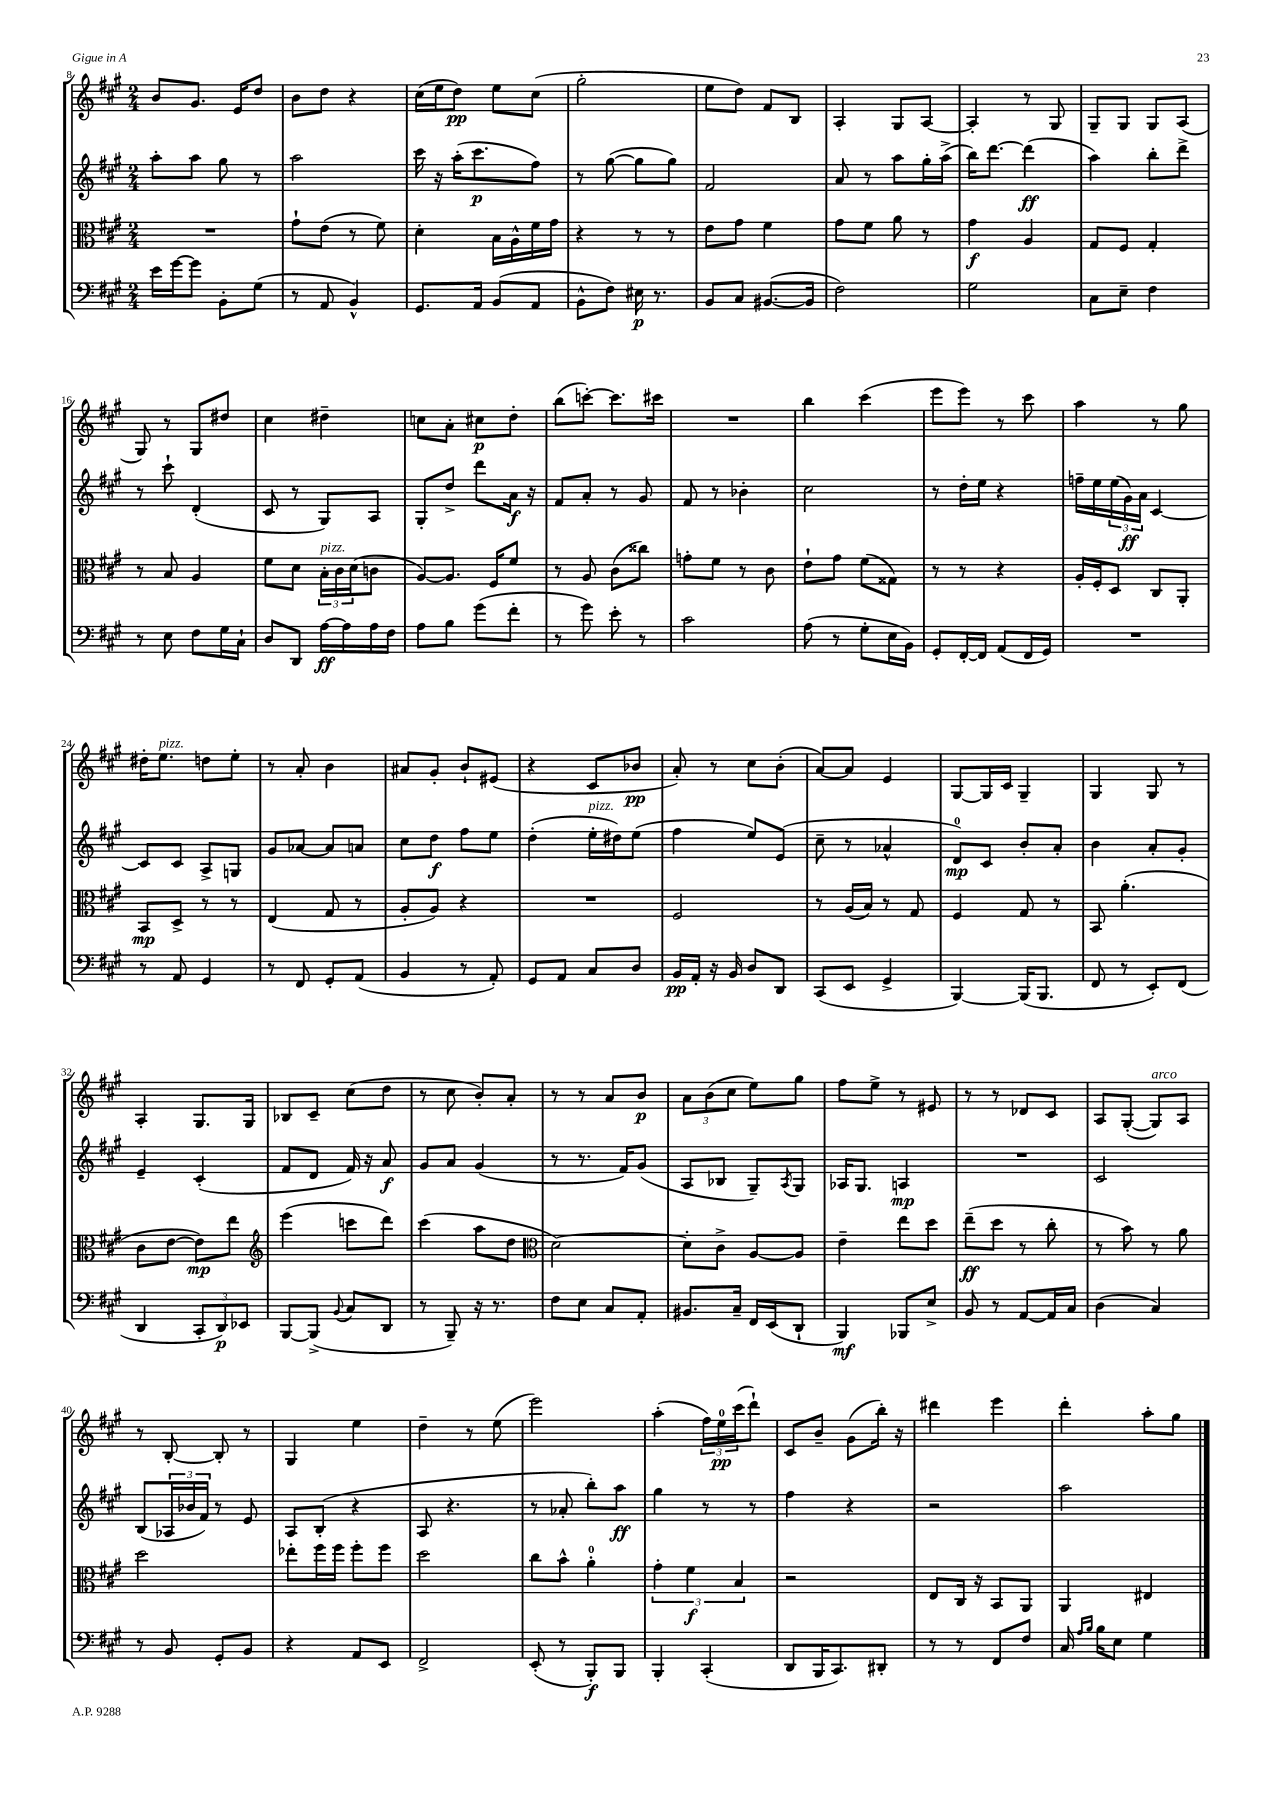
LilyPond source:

<<
\new StaffGroup <<
\new Staff = "s0" {
    \clef treble \key a \major \numericTimeSignature \time 2/4
    b'8 gis'8. e'16 d''8 |
    b'8 d''8 r4 |
    cis''16( e''16 d''8\pp) e''8 cis''8( |
    gis''2-. |
    e''8 d''8) fis'8 b8 |
    a4-. gis8 a8~ |
    a4-. r8 gis8 |
    gis8-- gis8 gis8 a8( |
    gis8) r8 gis8 dis''8 |
    cis''4 dis''4-- |
    c''8 a'8-. cis''8\p d''8-. |
    b''8( c'''8~-.) c'''8. cis'''16 |
    R2 |
    b''4 cis'''4( |
    e'''8 e'''8) r8 cis'''8 |
    a''4 r8 gis''8 |
    dis''16-. e''8.^\markup { \italic "pizz." } d''8 e''8-. |
    r8 a'8-. b'4 |
    ais'8 gis'8-. b'8-! eis'8( |
    r4 cis'8 bes'8\pp |
    a'8-.) r8 cis''8 b'8-.( |
    a'8~) a'8 e'4 |
    gis8~ gis16 cis'16 gis4-- |
    gis4 gis8 r8 |
    a4-. gis8. gis16 |
    bes8 cis'8-- cis''8( d''8 |
    r8 cis''8 b'8-.) a'8-. |
    r8 r8 a'8 b'8\p |
    \tuplet 3/2 { a'8 b'8( cis''8 } e''8) gis''8 |
    fis''8 e''8-> r8 eis'8 |
    r8 r8 des'8 cis'8 |
    a8 gis8~-.( gis8^\markup { \italic "arco" }) a8 |
    r8 b8~-. b8-. r8 |
    gis4 e''4 |
    d''4-- r8 e''8( |
    e'''2) |
    a''4-.( \tuplet 3/2 { fis''16) e''16-0\pp cis'''16( } d'''8-!) |
    cis'8 b'8-- gis'8( b''16-.) r16 |
    dis'''4 e'''4 |
    d'''4-. a''8-. gis''8 \bar "|." |
}
\new Staff = "s1" {
    \clef treble \key a \major \numericTimeSignature \time 2/4
    a''8-. a''8 gis''8 r8 |
    a''2 |
    cis'''16 r16 a''16-.( cis'''8.\p fis''8) |
    r8 gis''8~( gis''8 gis''8) |
    fis'2 |
    a'8 r8 a''8 gis''16-. a''16->( |
    b''16) d'''8.~ d'''4\ff( |
    a''4) b''8-. d'''8-> |
    r8 cis'''8-! d'4-.( |
    cis'8 r8 gis8) a8 |
    gis8-. d''8-> d'''8 a'16\f r16 |
    fis'8 a'8-. r8 gis'8 |
    fis'8 r8 bes'4-. |
    cis''2 |
    r8 d''16-. e''16 r4 |
    f''16-- e''16 \tuplet 3/2 { e''16( gis'16\ff) a'16 } cis'4~ |
    cis'8 cis'8 a8-> g8 |
    gis'8 aes'8~ aes'8 a'8 |
    cis''8 d''8\f fis''8 e''8 |
    d''4-.( e''16-.^\markup { \italic "pizz." } dis''16) e''8( |
    fis''4 e''8) e'8( |
    cis''8-- r8 aes'4-^ |
    d'8-0\mp) cis'8 b'8-. a'8-. |
    b'4 a'8-. gis'8-. |
    e'4-- cis'4-.( |
    fis'8 d'8 fis'16) r16 a'8\f |
    gis'8 a'8 gis'4( |
    r8 r8. fis'16) gis'8( |
    a8 bes8 gis8--) \acciaccatura { a8 } gis8 |
    aes16 gis8. a4\mp |
    R2 |
    cis'2 |
    b8( \tuplet 3/2 { aes16 bes'16 fis'16) } r8 e'8 |
    a8 b8-.( r4 |
    a8 r4. |
    r8 aes'8-. b''8-.) a''8\ff |
    gis''4 r8 r8 |
    fis''4 r4 |
    r2 |
    a''2 \bar "|." |
}
\new Staff = "s2" {
    \clef alto \key a \major \numericTimeSignature \time 2/4
    R2 |
    gis'8-! e'8( r8 fis'8) |
    d'4-. b16 a16-^ fis'16 gis'16 |
    r4 r8 r8 |
    e'8 gis'8 fis'4 |
    gis'8 fis'8 a'8 r8 |
    gis'4\f a4 |
    gis8 fis8 gis4-. |
    r8 b8 a4 |
    fis'8 d'8 \tuplet 3/2 { b16-.^\markup { \italic "pizz." } cis'16 d'16( } c'8 |
    a8~) a8. fis16 fis'8 |
    r8 a8 cis'8( cisis''8) |
    g'8-. fis'8 r8 cis'8 |
    e'8-! gis'8 fis'8( gisis8) |
    r8 r8 r4 |
    a16-. fis16-. d8 cis8 a,8-. |
    b,8\mp d8-> r8 r8 |
    e4( gis8 r8 |
    a8-. a8) r4 |
    R2 |
    fis2 |
    r8 a16( b16) r8 gis8 |
    fis4 gis8 r8 |
    b,8 a'4.-.( |
    cis'8 e'8~ e'8\mp) e''8 |
    \clef treble e'''4( c'''8 d'''8) |
    cis'''4( a''8 d''8 |
    \clef alto d'2~) |
    d'8-. cis'8-> a8~ a8 |
    e'4-- e''8 d''8 |
    e''8--\ff( d''8 r8 cis''8-. |
    r8 b'8) r8 a'8 |
    d''2 |
    ees''8-. fis''16 fis''16 fis''8-. fis''8 |
    d''2 |
    cis''8 b'8-^ a'4-0-. |
    \tuplet 3/2 { gis'4-. fis'4\f b4 } |
    r2 |
    e8 cis16 r16 b,8 a,8 |
    a,4 eis4 \bar "|." |
}
\new Staff = "s3" {
    \clef bass \key a \major \numericTimeSignature \time 2/4
    e'16 gis'16~ gis'8 b,8-. gis8( |
    r8 a,8 b,4-^) |
    gis,8. a,16 b,8( a,8 |
    b,8-^ fis8) eis16\p r8. |
    b,8 cis8 bis,8.~( bis,16 |
    fis2) |
    gis2 |
    cis8 e8-- fis4 |
    r8 e8 fis8 gis16 cis16-! |
    d8 d,8 a16~\ff a16 a16 fis16 |
    a8 b8 gis'8( fis'8-. |
    r8 gis'8) e'8-. r8 |
    cis'2 |
    a8( r8 gis8-. e16 b,16) |
    gis,8-. fis,16~-. fis,16 a,8( fis,16 gis,16) |
    R2 |
    r8 a,8 gis,4 |
    r8 fis,8 gis,8-. a,8( |
    b,4 r8 a,8-.) |
    gis,8 a,8 cis8 d8 |
    b,16\pp a,16-. r16 b,16 d8 d,8 |
    cis,8( e,8 gis,4-> |
    b,,4~) b,,16( b,,8. |
    fis,8 r8 e,8-.) fis,8( |
    d,4 \tuplet 3/2 { cis,8-. d,8\p) ees,8 } |
    b,,8~ b,,8->( \appoggiatura { b,8 } cis8 d,8 |
    r8 b,,8--) r16 r8. |
    fis8 e8 cis8 a,8-. |
    bis,8. cis16-- fis,16 e,16( d,8-! |
    b,,4\mf) bes,,8 e8-> |
    b,8 r8 a,8~ a,16 cis16 |
    d4( cis4) |
    r8 b,8 gis,8-. b,8 |
    r4 a,8 e,8 |
    fis,2-> |
    e,8-.( r8 b,,8-.\f) b,,8 |
    b,,4-. cis,4-.( |
    d,8 b,,16 cis,8.) dis,8-. |
    r8 r8 fis,8 fis8 |
    cis16 \grace { a16 b16 } b16 e8 gis4 \bar "|." |
}
>>
>>
\layout { \context { \Score currentBarNumber = #8 } }
